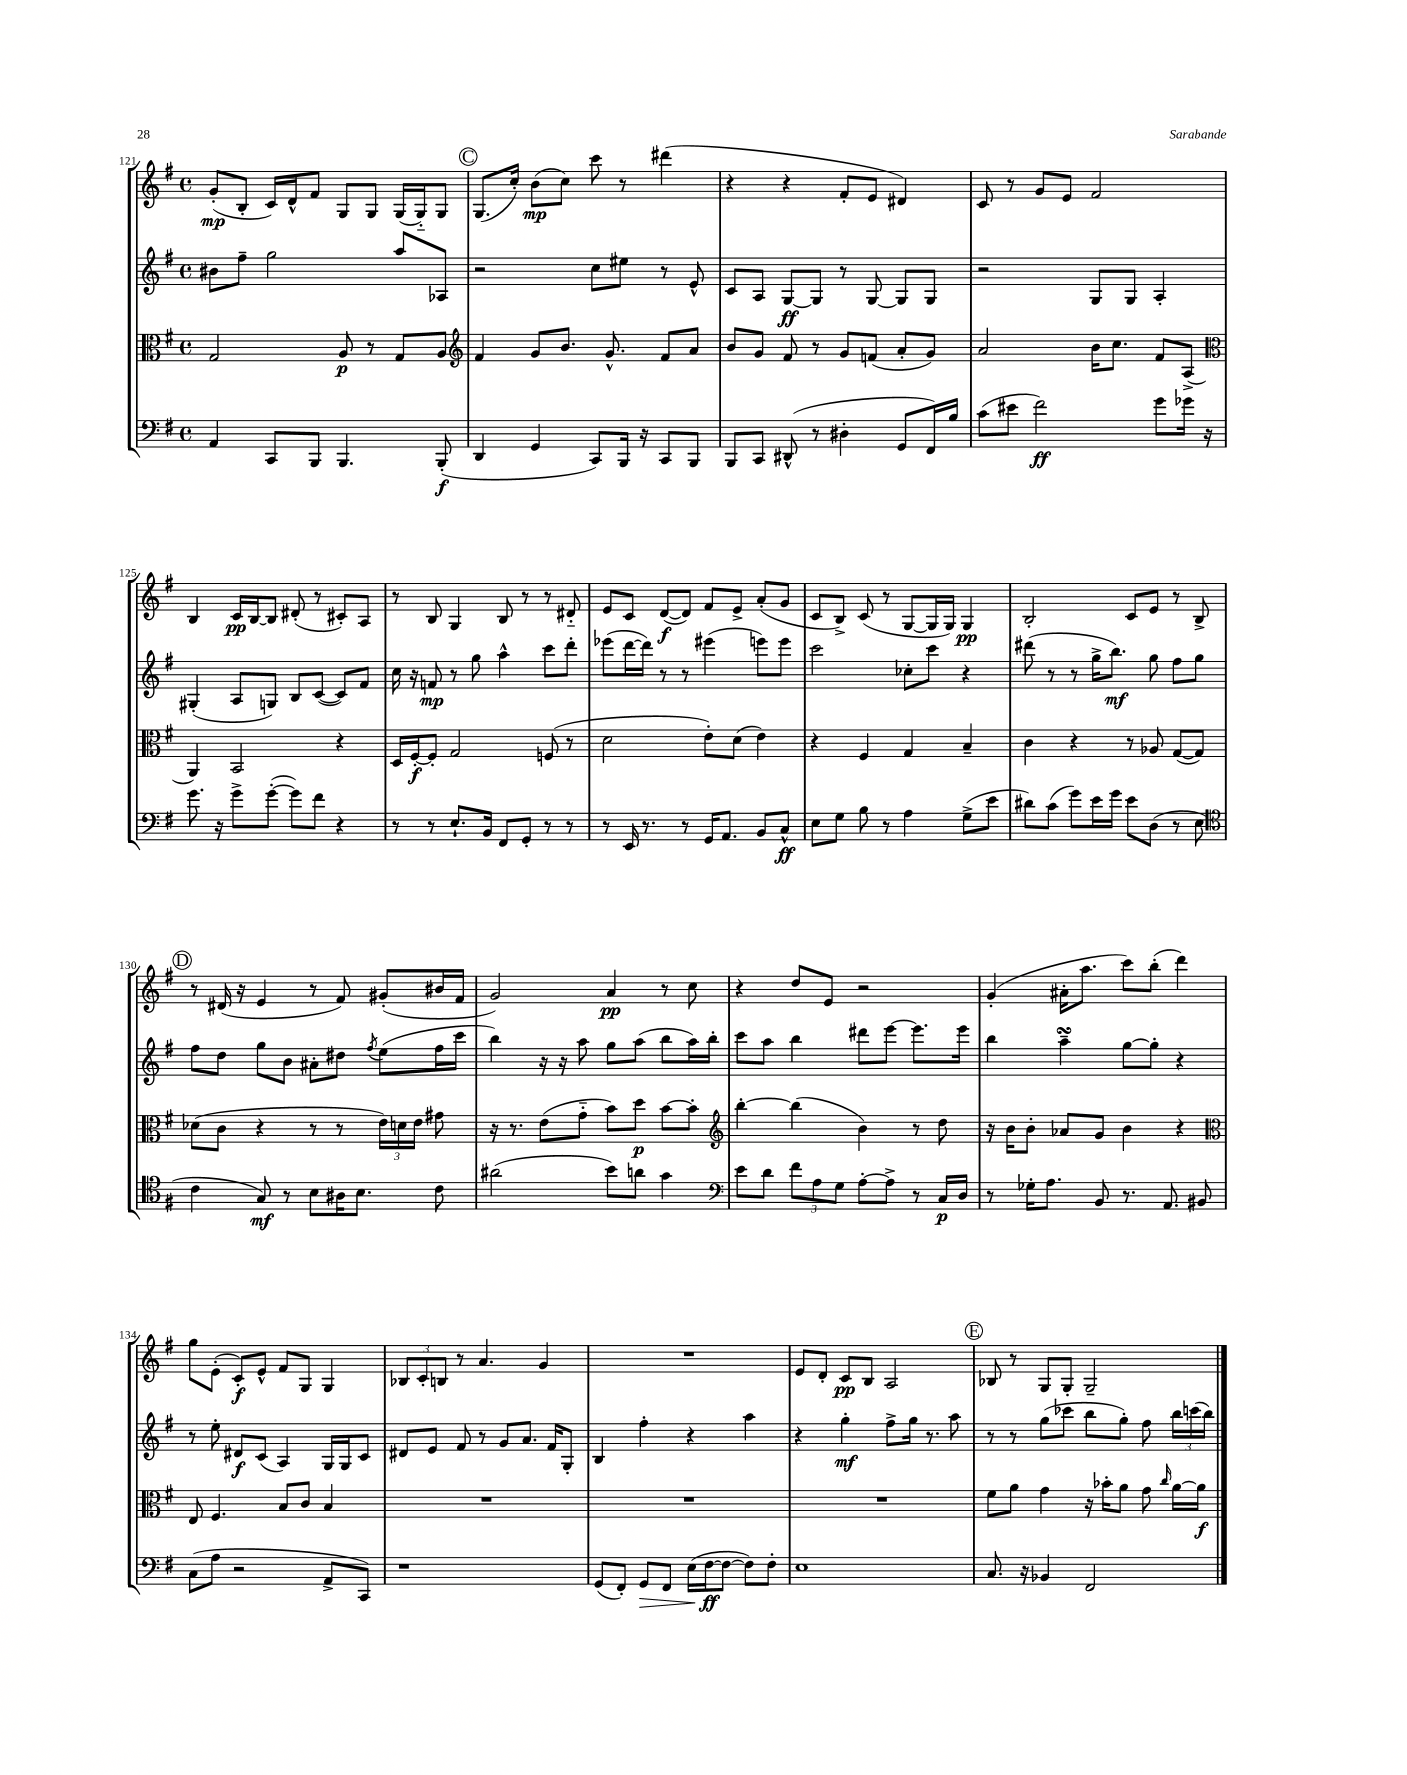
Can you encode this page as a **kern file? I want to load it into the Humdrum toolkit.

**kern	**dynam	**kern	**dynam	**kern	**dynam	**kern	**dynam
*part4	*part4	*part3	*part3	*part2	*part2	*part1	*part1
*staff4	*staff4	*staff3	*staff3	*staff2	*staff2	*staff1	*staff1
*clefF4	*	*clefC3	*	*clefG2	*	*clefG2	*
*k[f#]	*	*k[f#]	*	*k[f#]	*	*k[f#]	*
*M4/4	*	*M4/4	*	*M4/4	*	*M4/4	*
*met(c)	*	*met(c)	*	*met(c)	*	*met(c)	*
=121	=121	=121	=121	=121	=121	=121	=121
4AA/	.	2G/	.	8b#X\L	.	(8g'/L	mp
.	.	.	.	8ff#~\J	.	8B'/J	.
8CC/L	.	.	.	2gg\	.	16c/LL)	.
.	.	.	.	.	.	16d^^/J	.
8BBB/J	.	.	.	.	.	8f#/J	.
4.BBB/	.	8A/	p	.	.	8G/L	.
.	.	8r	.	.	.	8G/J	.
.	.	8G/L	.	8aa/L	.	(16G/LL	.
.	.	.	.	.	.	16G/J)	.
(8BBB'/	f	8A/J	.	8A-X/J	.	8G/J	.
!!LO:REH:place=s1:t=C
=122	=122	=122	=122	=122	=122	=122	=122
*	*	*clefG2	*	*	*	*	*
4DD/	.	4f#/	.	2r	.	(8.G/L	.
.	.	.	.	.	.	16cc'/Jk)	.
4GG/	.	8g/L	.	.	.	(8b\L	mp
.	.	8.b/J	.	.	.	8cc\J)	.
8CC/L)	.	.	.	8cc\L	.	8ccc\	.
.	.	8.g^^/	.	.	.	.	.
16BBB/Jk	.	.	.	8ee#X\J	.	8r	.
16r	.	.	.	.	.	.	.
8CC/L	.	8f#/L	.	8r	.	(4ddd#X\	.
8BBB/J	.	8a/J	.	8e^^/	.	.	.
=123	=123	=123	=123	=123	=123	=123	=123
8BBB/L	.	8b/L	.	8c/L	.	4r	.
8CC/J	.	8g/J	.	8A/J	.	.	.
(8DD#X^^/	.	8f#/	.	[8G/L	ff	4r	.
8r	.	8r	.	8G/J]	.	.	.
4D#X'\	.	8g/L	.	8r	.	8f#'/L	.
.	.	(8fn/J	.	[8G/	.	8e/J	.
8GG/L	.	8a'/L	.	8G/L]	.	4d#X/)	.
16FF#/L)	.	8g/J)	.	8G/J	.	.	.
16B/JJ	.	.	.	.	.	.	.
=124	=124	=124	=124	=124	=124	=124	=124
(8c\L	.	2a/	.	2r	.	8c/	.
8e#X\J	.	.	.	.	.	8r	.
2f#\)	ff	.	.	.	.	8g/L	.
.	.	.	.	.	.	8e/J	.
.	.	16b\KL	.	8G/L	.	2f#/	.
.	.	8.cc\J	.	.	.	.	.
.	.	.	.	8G/J	.	.	.
8g\L	.	8f#/L	.	4A'/	.	.	.
16g-X\Jk	.	(8A^/J	.	.	.	.	.
16r	.	.	.	.	.	.	.
!!LO:LB:g=z
=125	=125	=125	=125	=125	=125	=125	=125
*	*	*clefC3	*	*	*	*	*
8.g\	.	4AA/)	.	(4G#X'/	.	4B/	.
16r	.	.	.	.	.	.	.
8g^\L	.	2BB/	.	8A/L	.	16c/LL	pp
.	.	.	.	.	.	[16B/J	.
([8g'\J	.	.	.	8Gn/J)	.	8B/J]	.
8g\L])	.	.	.	8B/L	.	(8d#X'/	.
8f#\J	.	.	.	([8c/J	.	8r	.
4r	.	4r	.	8c/L])	.	8c#X'/L)	.
.	.	.	.	8f#/J	.	8A/J	.
=126	=126	=126	=126	=126	=126	=126	=126
8r	.	16D/LL	.	16cc\	.	8r	.
.	.	[16F#'/J	f	16r	.	.	.
8r	.	8F#'/J]	.	8fn/	mp	8B/	.
8.E`/L	.	2G/	.	8r	.	4G/	.
.	.	.	.	8gg\	.	.	.
16BB/Jk	.	.	.	.	.	.	.
8FF#/L	.	.	.	4aa^^\	.	8B/	.
8GG'/J	.	.	.	.	.	8r	.
8r	.	(8Fn/	.	8ccc\L	.	8r	.
8r	.	8r	.	8ddd'\J	.	8d#X/	.
=127	=127	=127	=127	=127	=127	=127	=127
8r	.	2d\	.	(8eee-X\L	.	8e/L	.
16EE/	.	.	.	[16ddd\L	.	8c/J	.
8.r	.	.	.	16ddd\JJ])	.	.	.
.	.	.	.	8r	.	([8d/L	f
8r	.	.	.	8r	.	8d/J])	.
16GG/KL	.	8e'\L)	.	(4eee#X\	.	8f#/L	.
8.AA/J	.	.	.	.	.	.	.
.	.	(8d\J	.	.	.	8e^/J	.
8BB/L	.	4e\)	.	8eeen\L)	.	(8a'/L	.
8C^^/J	ff	.	.	8eee\J	.	8g/J	.
=128	=128	=128	=128	=128	=128	=128	=128
8E\L	.	4r	.	2ccc\	.	8c/L	.
8G\J	.	.	.	.	.	8B^/J)	.
8B\	.	4F#/	.	.	.	(8c/	.
8r	.	.	.	.	.	8r	.
4A\	.	4G/	.	8cc-X'\L	.	[8G/L	.
.	.	.	.	8ccc\J	.	16G/L]	.
.	.	.	.	.	.	16G/JJ)	.
(8G^\L	.	4B~/	.	4r	.	4G/	pp
8e\J	.	.	.	.	.	.	.
=129	=129	=129	=129	=129	=129	=129	=129
8d#X\L)	.	4c\	.	(8ddd#X\	.	2B'/	.
(8c\J	.	.	.	8r	.	.	.
8g\L)	.	4r	.	8r	.	.	.
16e\L	.	.	.	16gg^\KL	.	.	.
16g\JJ	.	.	.	8.bb\J)	mf	.	.
8e\L	.	8r	.	.	.	8c/L	.
(8D\J	.	8A-X/	.	8gg\	.	8e/J	.
8r	.	([8G/L	.	8ff#\L	.	8r	.
8E\	.	8G/J])	.	8gg\J	.	8B^/	.
!!LO:LB:g=z
!!LO:REH:place=s1:t=D
=130	=130	=130	=130	=130	=130	=130	=130
*clefC4	*	*	*	*	*	*	*
4c\	.	(8d-X\L	.	8ff#\L	.	8r	.
.	.	8c\J	.	8dd\J	.	(16d#X/	.
.	.	.	.	.	.	16r	.
8G/)	mf	4r	.	8gg\L	.	4e/	.
8r	.	.	.	8b\J	.	.	.
8B\L	.	8r	.	8a#X'\L	.	8r	.
16A#X\K	.	8r	.	8dd#X\J	.	8f#/)	.
8.B\J	.	.	.	.	.	.	.
.	.	.	.	8qff#/	.	.	.
.	.	24e\LL)	.	(8ee\L	.	(8g#X'/L	.
.	.	24dn\	.	.	.	.	.
.	.	24e\JJ	.	.	.	.	.
8c\	.	8g#X\	.	16ff#\L	.	16b#X/L	.
.	.	.	.	16ccc\JJ	.	16f#/JJ	.
=131	=131	=131	=131	=131	=131	=131	=131
(2a#X\	.	16r	.	4bb\)	.	2g/)	.
.	.	8.r	.	.	.	.	.
.	.	(8e\L	.	16r	.	.	.
.	.	.	.	16r	.	.	.
.	.	8g\J	.	8aa\	.	.	.
8b\L)	.	8b\L)	.	8gg\L	.	4a/	pp
8an\J	.	8dd\J	p	(8aa\J	.	.	.
4g\	.	[8b\L	.	8bb\L	.	8r	.
.	.	8b'\J]	.	16aa\L)	.	8cc\	.
.	.	.	.	16bb'\JJ	.	.	.
=132	=132	=132	=132	=132	=132	=132	=132
*clefF4	*	*clefG2	*	*	*	*	*
8e\L	.	[4bb'\	.	8ccc\L	.	4r	.
8d\J	.	.	.	8aa\J	.	.	.
12f#\L	.	(4bb\]	.	4bb\	.	8dd/L	.
12A\	.	.	.	.	.	.	.
.	.	.	.	.	.	8e/J	.
12G\J	.	.	.	.	.	.	.
[8A'\L	.	4b\)	.	8ddd#X\L	.	2r	.
8A^\J]	.	.	.	[8eee\J	.	.	.
8r	.	8r	.	8.eee\L]	.	.	.
16C/LL	p	8dd\	.	.	.	.	.
16D/JJ	.	.	.	16eee\Jk	.	.	.
=133	=133	=133	=133	=133	=133	=133	=133
8r	.	16r	.	4bb\	.	(4g'/	.
.	.	16b\KL	.	.	.	.	.
16G-X'\KL	.	8b'\J	.	.	.	.	.
8.A\J	.	.	.	.	.	.	.
.	.	8a-X/L	.	4aasSSS~\	.	16a#X'\KL	.
.	.	.	.	.	.	8.aa\J	.
8BB/	.	8g/J	.	.	.	.	.
8.r	.	4b\	.	[8gg\L	.	8ccc\L)	.
.	.	.	.	8gg'\J]	.	(8bb'\J	.
8.AA/	.	.	.	.	.	.	.
.	.	4r	.	4r	.	4ddd\)	.
8BB#X/	.	.	.	.	.	.	.
!!LO:LB:g=z
=134	=134	=134	=134	=134	=134	=134	=134
*	*	*clefC3	*	*	*	*	*
(8C\L	.	8E/	.	8r	.	8gg\L	.
8A\J	.	4.F#/	.	8ee'\	.	(8e'\J	.
2r	.	.	.	8d#X/L	f	8c'/L)	f
.	.	.	.	(8c/J	.	8e^^/J	.
.	.	8B/L	.	4A/)	.	8f#/L	.
.	.	8c/J	.	.	.	8G/J	.
8AA^/L	.	4B/	.	16G/LL	.	4G/	.
.	.	.	.	16G/J	.	.	.
8CC/J)	.	.	.	8c/J	.	.	.
=135	=135	=135	=135	=135	=135	=135	=135
1r	.	1r	.	8d#X/L	.	12B-X/L	.
.	.	.	.	.	.	12c'/	.
.	.	.	.	8e/J	.	.	.
.	.	.	.	.	.	12Bn/J	.
.	.	.	.	8f#/	.	8r	.
.	.	.	.	8r	.	4.a/	.
.	.	.	.	8g/L	.	.	.
.	.	.	.	8.a/J	.	.	.
.	.	.	.	.	.	4g/	.
.	.	.	.	16f#/KL	.	.	.
.	.	.	.	8G'/J	.	.	.
=136	=136	=136	=136	=136	=136	=136	=136
(8GG/L	.	1r	.	4B/	.	1r	.
8FF#'/J)	.	.	.	.	.	.	.
!	!LO:HP:b	!	!	!	!	!	!
8GG/L	>	.	.	4ff#'\	.	.	.
8FF#/J	.	.	.	.	.	.	.
(16E\LL	.	.	.	4r	.	.	.
[16F#\J	ff	.	.	.	.	.	.
8F#\J_	]	.	.	.	.	.	.
8F#\L])	.	.	.	4aa\	.	.	.
8F#'\J	.	.	.	.	.	.	.
=137	=137	=137	=137	=137	=137	=137	=137
1E	.	1r	.	4r	.	8e/L	.
.	.	.	.	.	.	8d'/J	.
.	.	.	.	4gg'\	mf	8c/L	pp
.	.	.	.	.	.	8B/J	.
.	.	.	.	8ff#^\L	.	2A/	.
.	.	.	.	16gg\Jk	.	.	.
.	.	.	.	8.r	.	.	.
.	.	.	.	8aa\	.	.	.
!!LO:REH:place=s1:t=E
=138	=138	=138	=138	=138	=138	=138	=138
8.C/	.	8f#\L	.	8r	.	8B-X/	.
.	.	8a\J	.	8r	.	8r	.
16r	.	.	.	.	.	.	.
4BB-X/	.	4g\	.	(8gg\L	.	8G/L	.
.	.	.	.	8ccc-X\J	.	8G'/J	.
2FF#/	.	16r	.	8bb\L	.	2G~/	.
.	.	16b-X'\KL	.	.	.	.	.
.	.	8a\J	.	8gg'\J)	.	.	.
.	.	8g\	.	8ff#\	.	.	.
.	.	16qqcc/	.	.	.	.	.
.	.	[16a\LL	.	24bb\LL	.	.	.
.	.	.	.	(24cccn\	.	.	.
.	.	16a\JJ]	f	.	.	.	.
.	.	.	.	24bb\JJ)	.	.	.
==	==	==	==	==	==	==	==
*-	*-	*-	*-	*-	*-	*-	*-
